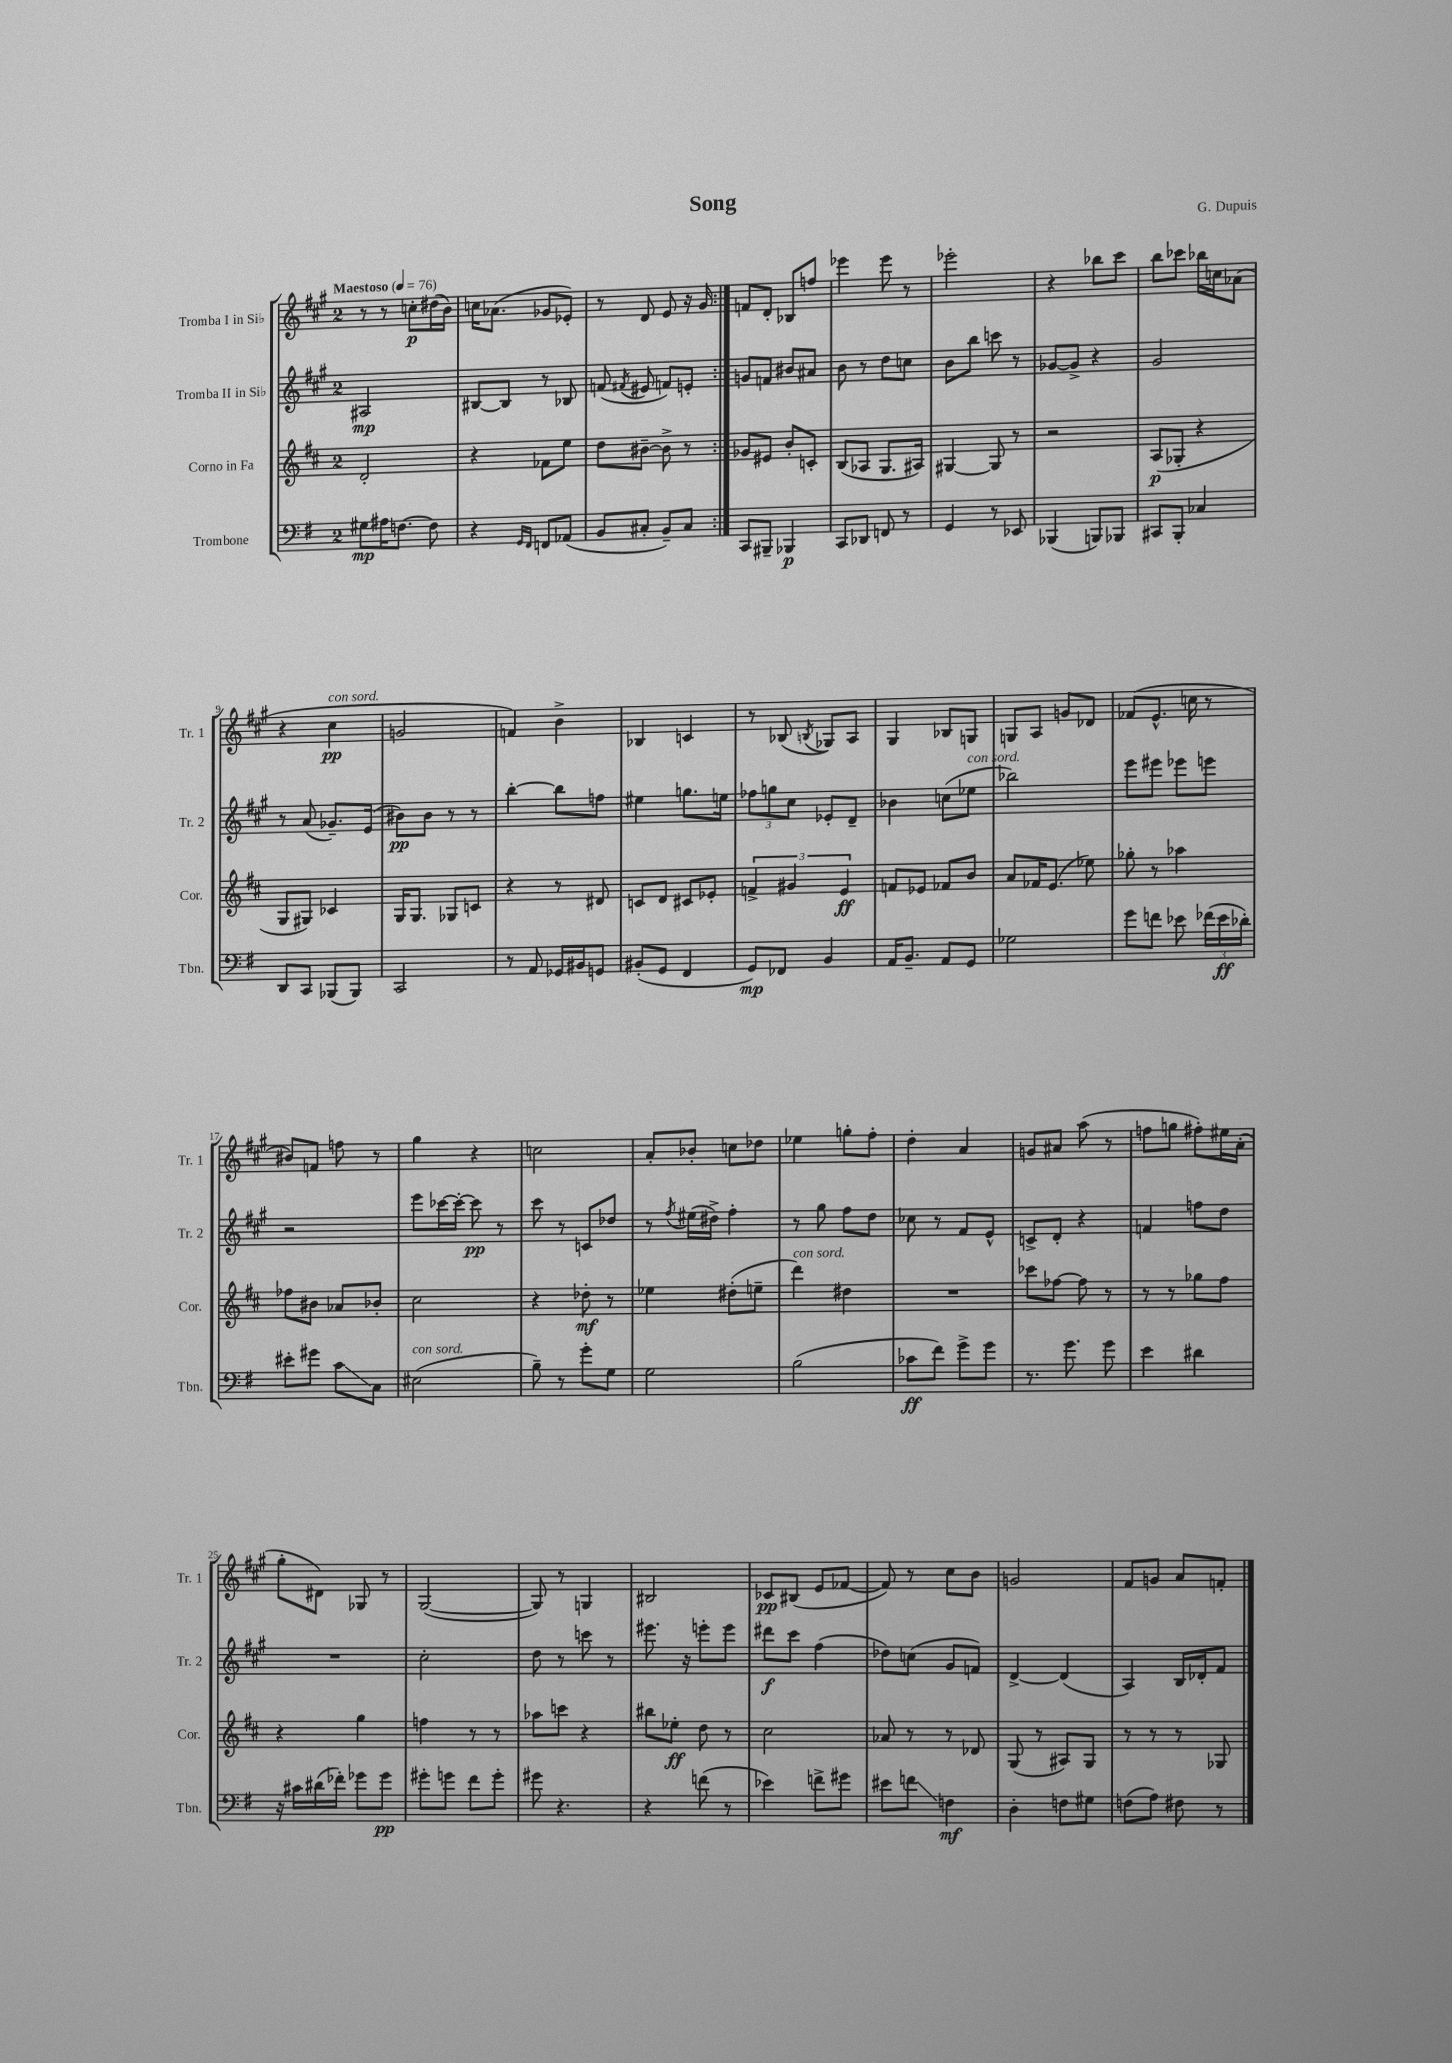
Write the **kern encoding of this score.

**kern	**kern	**kern	**kern
*staff4	*staff3	*staff2	*staff1
*clefF4	*clefG2	*clefG2	*clefG2
*k[f#]	*k[f#c#]	*k[f#c#g#]	*k[f#c#g#]
*M2/4	*M2/4	*M2/4	*M2/4
*MM76	*MM76	*MM76	*MM76
8G#\L	2d'/	2A#/	8r
16A#\K	.	.	8r
[8.F\J	.	.	.
.	.	.	8cc'\L
8F\]	.	.	(16dd#\L
.	.	.	16b\JJ)
=	=	=	=
4r	4r	[8B#/L	16cc\LK
.	.	.	(8.a-\J
.	.	8B#/]J	.
16qqGG/LL	.	.	.
16qqFF#/JJ	.	.	.
8FF/L	8f-\L	8r	8g-/L
(8AA-/J	8ee\J	8B-/	8e-'/J)
=	=	=	=
8BB/L	8dd\L	(8f/	8r
.	.	8qf#/	.
8C#'/J	[8b#~\J	8e#/	8d/
8BB~/L)	8b#^\]	8f/L)	8e/
8C#/J	8r	8e'/J	16r
.	.	.	16g#/
=:|!	=:|!	=:|!	=:|!
8CC/L	8g-/L	8g/L	8f/L
8BBB#~/J	8e#/J	8f/J	8d'/J
4BBB-/	8b'/L	8b#/L	8B-/L
.	8c'/J	8a#/J	8ff/J
=	=	=	=
8CC/L	(8B/L	8b\	4eee-\
8DD-/J	8A-/J	8r	.
8FF/	8.G/L	8dd\L	8eee-\
8r	.	8cc\J	8r
.	16A#/Jk)	.	.
=	=	=	=
4GG/	[4G#/	8b\L	2eee-'\
.	.	8bb\J	.
8r	8G#/]	8ccc\	.
8EE-/	8r	8r	.
=	=	=	=
(4BBB-/	2r	[8g-/L	4r
.	.	8g-^/]J	.
8BBB/L)	.	4r	8bb-\L
8BBB-/J	.	.	8ccc#\J
=	=	=	=
8CC#/L	(8A/L	2g#/	8bb\L
8BBB'/J	8G-'/J	.	8ccc-\J
4C-/	4r	.	16bb-\LL
.	.	.	16cc\J
.	.	.	(8a-\J
=	=	=	=
8DD/L	8G/L	8r	4r
8CC/J	8G#/J)	(8a/	.
(8BBB-/L	4c-/	8.g-~/L)	4cc#\
8BBB-/J)	.	.	.
.	.	(16e/Jk	.
=	=	=	=
2CC/	16G/LK	8b#\L)	2g/
.	8.G/J	.	.
.	.	8b#\J	.
.	8G-/L	8r	.
.	8c/J	8r	.
=	=	=	=
8r	4r	[4bb'\	4f/)
8AA/	.	.	.
16GG-/LL	8r	8bb\]L	4b^\
16BB#/J	.	.	.
8GG/J	8d#/	8ff\J	.
=	=	=	=
(8BB#'/L	8c/L	4ee#\	4B-/
8GG/J	8d/J	.	.
4FF#/	8c#/L	8.gg\L	4c/
.	8e-'/J	.	.
.	.	16ee\Jk	.
=	=	=	=
8GG/L)	6f^/	12ff-\L	8r
.	.	12gg\	.
8FF-/J	.	.	(8B-/
.	6g#/	12cc#\J	.
.	.	.	8qB/
4BB/	.	8e-'/L	8G-/L)
.	6e/	.	.
.	.	8d~/J	8A/J
=	=	=	=
16AA/LK	8f/L	4b-\	4G#/
8.BB~/J	.	.	.
.	8e-/J	.	.
8AA/L	8f-/L	(8cc\L	8B-/L
8GG/J	8b/J	8ee-\J	8G/J
=	=	=	=
2G-\	8a/L	2bb-\)	8G/L
.	16f-/K	.	8A/J
.	(8.e/J	.	.
.	.	.	8g/L
.	8ee-\)	.	8d-/J
=	=	=	=
8g\L	8gg-'\	8eee\L	(8f-/L
8f\J	8r	8eee#\J	8.e^^/J
8e-\	4aa-\	8eee-\L	.
.	.	.	16cc\
(24f-\LL	.	8eee\J	8r
24e-\	.	.	.
24d-'\JJ)	.	.	.
=	=	=	=
8e#'\L	8ff-\L	2r	8b#/L)
8g#\J	8b#\J	.	8f/J
8c\L	8a-/L	.	8ff\
8C\J	8b-'/J	.	8r
=	=	=	=
(2E#\	2cc#\	8eee\L	4gg#\
.	.	[16ccc-\L	.
.	.	16ccc-'\_JJ	.
.	.	8ccc-\]	4r
.	.	8r	.
=	=	=	=
8B~\)	4r	8ccc#\	2cc\
8r	.	8r	.
8g'\L	8dd-'\	8c/L	.
8G\J	8r	8dd-/J	.
=	=	=	=
2G\	4ee-\	8r	8a'/L
.	.	8qff#/	.
.	.	(16ee#\LL	8b-'/J
.	.	16dd#^\JJ)	.
.	(8dd#'\L	4ff#'\	8cc\L
.	8ee~\J	.	8dd-\J
=	=	=	=
(2B\	4ddd\)	8r	4ee-\
.	.	8gg#\	.
.	4dd#\	8ff#\L	8gg'\L
.	.	8dd\J	8ff#'\J
=	=	=	=
8c-\L	2r	8cc-\	4dd'\
8f#\J)	.	8r	.
8g^\L	.	8f#/L	4a/
8g\J	.	8e^^/J	.
=	=	=	=
8.r	8ccc-\L	8c^/L	8g/L
.	[8ff-\J	8d'/J	8a#/J
8.g\	.	.	.
.	8ff-\]	4r	(8aa\
8g\	8r	.	8r
=	=	=	=
4e\	8r	4f/	8ff\L
.	8r	.	8gg\J
4d#\	8gg-\L	8ff\L	8ff#'\L)
.	8ff#\J	8dd\J	16ee#\L
.	.	.	(16a'\JJ
=	=	=	=
16r	4r	2r	8gg#'\L
16c#\LL	.	.	.
(16d#\	.	.	8d#\J)
16f-'\JJ)	.	.	.
8g-\L	4gg\	.	8G-/
8g-\J	.	.	8r
=	=	=	=
8g#'\L	4ff\	2cc#'\	([2G#/
8g\J	.	.	.
8f#\L	8r	.	.
8g'\J	8r	.	.
=	=	=	=
8g#\	8aa-\L	8dd\	8G#/])
4.r	8ccc\J	8r	8r
.	4r	8ccc\	4G/
.	.	8r	.
=	=	=	=
4r	8bb#\L	8.eee#\	2B#/
.	8ee-'\J	.	.
.	.	16r	.
(8f\	8dd\	8eee'\L	.
8r	8r	8eee\J	.
=	=	=	=
4e-\)	2cc#\	8ddd#\L	8c-/L
.	.	8ccc#\J	(8B#/J
8f^\L	.	(4ff#\	8e/L
8g#\J	.	.	[8f-/J
=	=	=	=
8e#\L	8a-/	8dd-\L)	8f-/])
8f\J	8r	(8cc\J	8r
4F\	8r	8g#/L	8cc#\L
.	8d-/	8f/J)	8b\J
=	=	=	=
4D'\	(8G/	[4d^/	2g/
.	8r	.	.
8F\L	8A#/L)	(4d/]	.
8G#\J	8G/J	.	.
=	=	=	=
(8F\L	8r	4A/)	8f#/L
8A\J)	8r	.	8g/J
8F#\	8r	16B/LL	8a/L
.	.	16d-'/J	.
8r	8G-/	8f#/J	8f'/J
==	==	==	==
*-	*-	*-	*-
